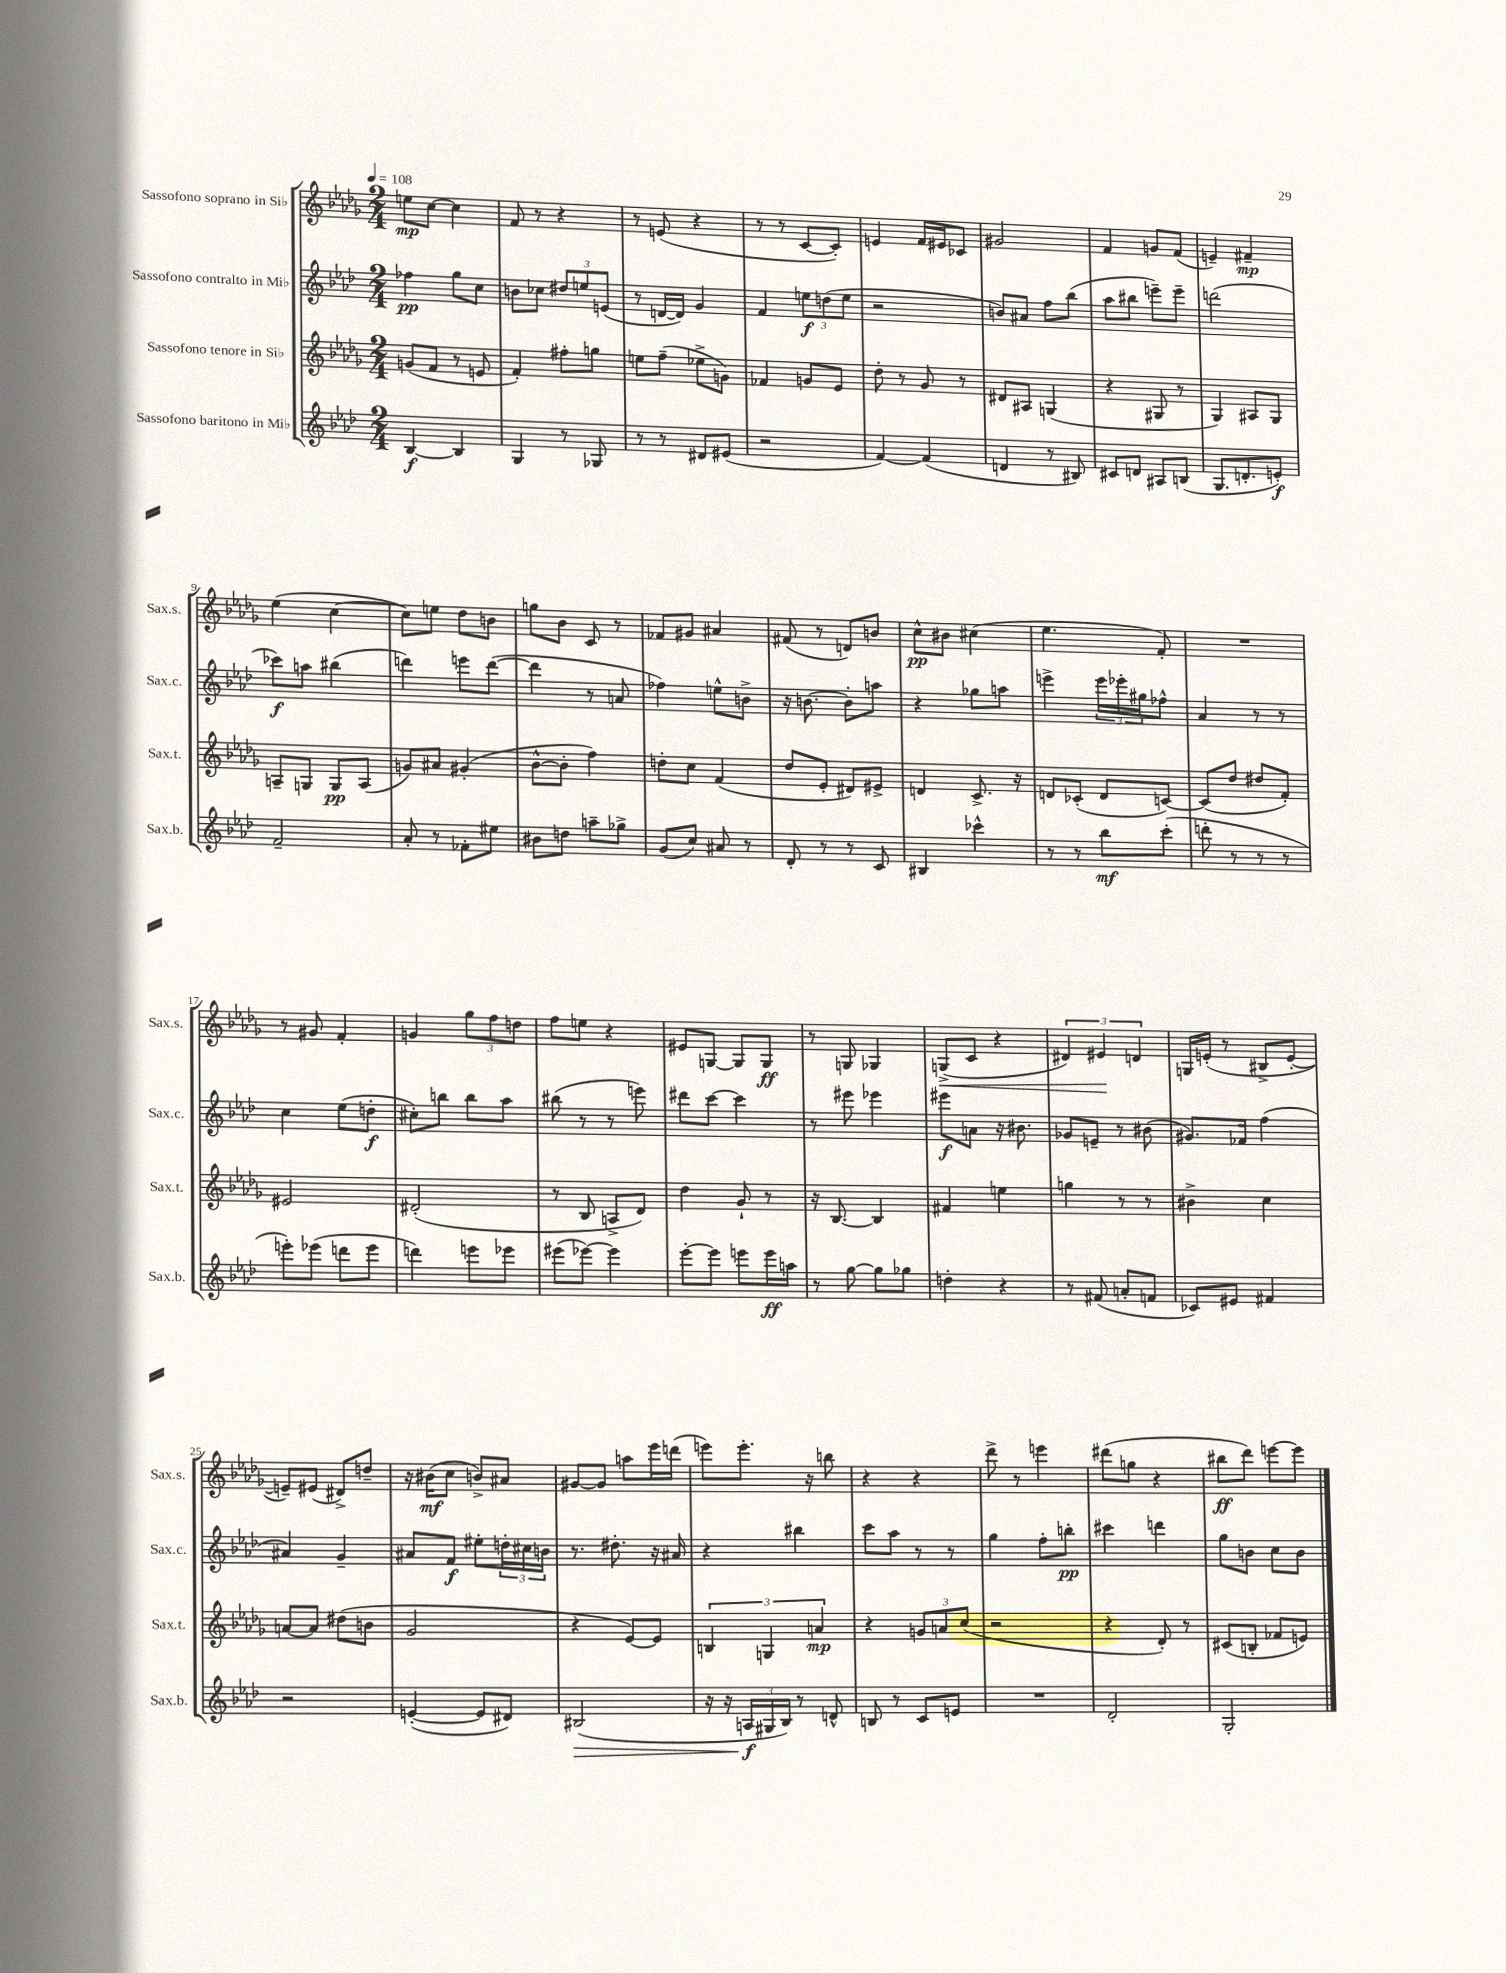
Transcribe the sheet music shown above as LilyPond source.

<<
\new StaffGroup <<
\new Staff = "s0" \with { instrumentName = "Sassofono soprano in Sib" shortInstrumentName = "Sax.s." } {
    \clef treble \key des \major \numericTimeSignature \time 2/4 \tempo 4 = 108
    e''8\mp c''8~ c''4 |
    f'8 r8 r4 |
    r8 e'8( r4 |
    r8 r8 c'8~ c'8-.) |
    e'4 f'16 eis'16 ces'8 |
    gis'2 |
    f'4 g'8 f'8( |
    e'4--) fis'4--\mp |
    ees''4( c''4~ |
    c''8) e''8 des''8 b'8 |
    g''8 bes'8 c'8 r8 |
    fes'8 gis'8 ais'4 |
    fis'8( r8 d'8) b'8 |
    c''8-^\pp bis'8 cis''4( |
    ees''4. f'8-.) |
    R2 |
    r8 gis'8 f'4-. |
    g'4 \tuplet 3/2 { ges''8 f''8 d''8 } |
    f''8 e''8 r4 |
    eis'8 g8~ g8 g8\ff |
    r8 g8 ges4 |
    g8->\<( c'8 r4 |
    \tuplet 3/2 { dis'4) eis'4\! d'4 } |
    g16 e'16-.( r8 bis8-> e'8~-. |
    e'8--) eis'8( dis'8->) d''8-- |
    r16 bis'16\mf( c''8 b'8->) ais'8 |
    gis'8~ gis'8 a''8 ees'''16 d'''16( |
    e'''8) e'''8.-. r16 b''8 |
    r4 r4 |
    des'''8-> r8 e'''4 |
    dis'''8( g''8 r4 |
    bis''8\ff des'''8) e'''8~ e'''8 \bar "|." |
}
\new Staff = "s1" \with { instrumentName = "Sassofono contralto in Mib" shortInstrumentName = "Sax.c." } {
    \clef treble \key aes \major \numericTimeSignature \time 2/4
    fes''4\pp g''8 c''8 |
    b'8 ces''8 \tuplet 3/2 { dis''8 e''8 e'8( } |
    r8 d'16~ d'16) g'4 |
    f'4 \tuplet 3/2 { e''8\f d''8( e''8 } |
    r2 |
    b'8) ais'8 f''8 bes''8( |
    aes''8 bis''8 e'''8--) e'''8-- |
    d'''2( |
    ces'''8\f) a''8 bis''4( |
    d'''4) e'''8 d'''8~( |
    d'''4 r8 a'8 |
    fes''4) e''8-^ b'8-> |
    r16 b'8.~ b'8-. a''8 |
    r4 ges''8 a''8 |
    e'''4-> \tuplet 3/2 { e'''16 ees'''16-. gis''16 } fes''8-^ |
    aes'4 r8 r8 |
    c''4 ees''8( d''8-.\f |
    cis''8-.) b''8 b''8 aes''8 |
    bis''8( r8 r8 e'''8) |
    dis'''8 c'''8~ c'''4 |
    r8 eis'''8 ees'''4 |
    eis'''8\f a'8 r16 bis'8. |
    ges'8 e'8-- r8 bis'8( |
    gis'8.) fes'16 f''4( |
    ais'4) g'4-- |
    ais'8 f'8\f eis''8-. \tuplet 3/2 { d''16-. cis''16 b'16 } |
    r8. dis''8.-. r16 ais'16 |
    r4 bis''4 |
    c'''8 aes''8 r8 r8 |
    g''4 f''8-. b''8-.\pp |
    cis'''4 d'''4 |
    g''8 b'8 c''8 b'8 \bar "|." |
}
\new Staff = "s2" \with { instrumentName = "Sassofono tenore in Sib" shortInstrumentName = "Sax.t." } {
    \clef treble \key des \major \numericTimeSignature \time 2/4
    g'8( f'8 r8 e'8 |
    f'4-.) fis''8-. g''8 |
    e''8 f''8--( ees''8-> g'8) |
    fes'4 g'8 ees'8 |
    des''8-. r8 ges'8 r8 |
    dis'8 ais8 g4( |
    r4 gis8 r8 |
    ges4) ais8 ges8 |
    a8-- g8 g8\pp a8( |
    g'8) ais'8 gis'4-.( |
    bes'8~-^ bes'8-. f''4) |
    d''8-. c''8 f'4( |
    des''8 ees'8-. dis'8) eis'8-> |
    d'4 c'8.-> r16 |
    d'8 ces'8-.( d'8 c'8~) |
    c'8( des''8 dis''8 f'8-.) |
    eis'2 |
    dis'2-.( |
    r8 bes8 a8-> des'8) |
    des''4 ges'8-! r8 |
    r16 bes8.~ bes4 |
    fis'4 e''4 |
    g''4 r8 r8 |
    bis'4-> c''4 |
    a'8~ a'8 dis''8( b'8 |
    ges'2 |
    r4 ees'8~) ees'8 |
    \tuplet 3/2 { b4 g4 a'4\mp } |
    r4 \tuplet 3/2 { g'8 a'8 c''8( } |
    r2 |
    r4 des'8-.) r8 |
    cis'8( b8-. fes'8 e'8) \bar "|." |
}
\new Staff = "s3" \with { instrumentName = "Sassofono baritono in Mib" shortInstrumentName = "Sax.b." } {
    \clef treble \key aes \major \numericTimeSignature \time 2/4
    bes4~\f bes4 |
    g4 r8 ges8 |
    r8 r8 dis'8 eis'8( |
    r2 |
    f'4~) f'4( |
    d'4 r8 bis8) |
    cis'8 d'8 ais8 b8( |
    g8. d'8.-. e'8-.\f) |
    f'2-- |
    aes'8-. r8 fes'8-. eis''8 |
    bis'8 d''8 a''8-- ges''8-> |
    g'8( c''8) ais'8 r8 |
    des'8-. r8 r8 c'8 |
    bis4 ces'''4-^ |
    r8 r8 bes''8\mf c'''8-.( |
    d'''8-. r8 r8 r8 |
    e'''8-.) ees'''8( d'''8 ees'''8 |
    d'''4) e'''8 ees'''8 |
    eis'''8( ees'''8~) ees'''4 |
    ees'''8~-. ees'''8 e'''8 e'''16\ff a''16 |
    r8 g''8~ g''8 ges''8 |
    d''4-. r4 |
    r8 fis'8( a'8-. f'8 |
    ces'8) eis'8 fis'4 |
    r2 |
    e'4~-.( e'8 dis'8) |
    bis2\>( |
    r16 r16 \tuplet 3/2 { a16\f\! gis16 bes16) } r8 d'8-^ |
    b8 r8 c'8 e'8 |
    R2 |
    des'2-. |
    g2-. \bar "|." |
}
>>
>>
